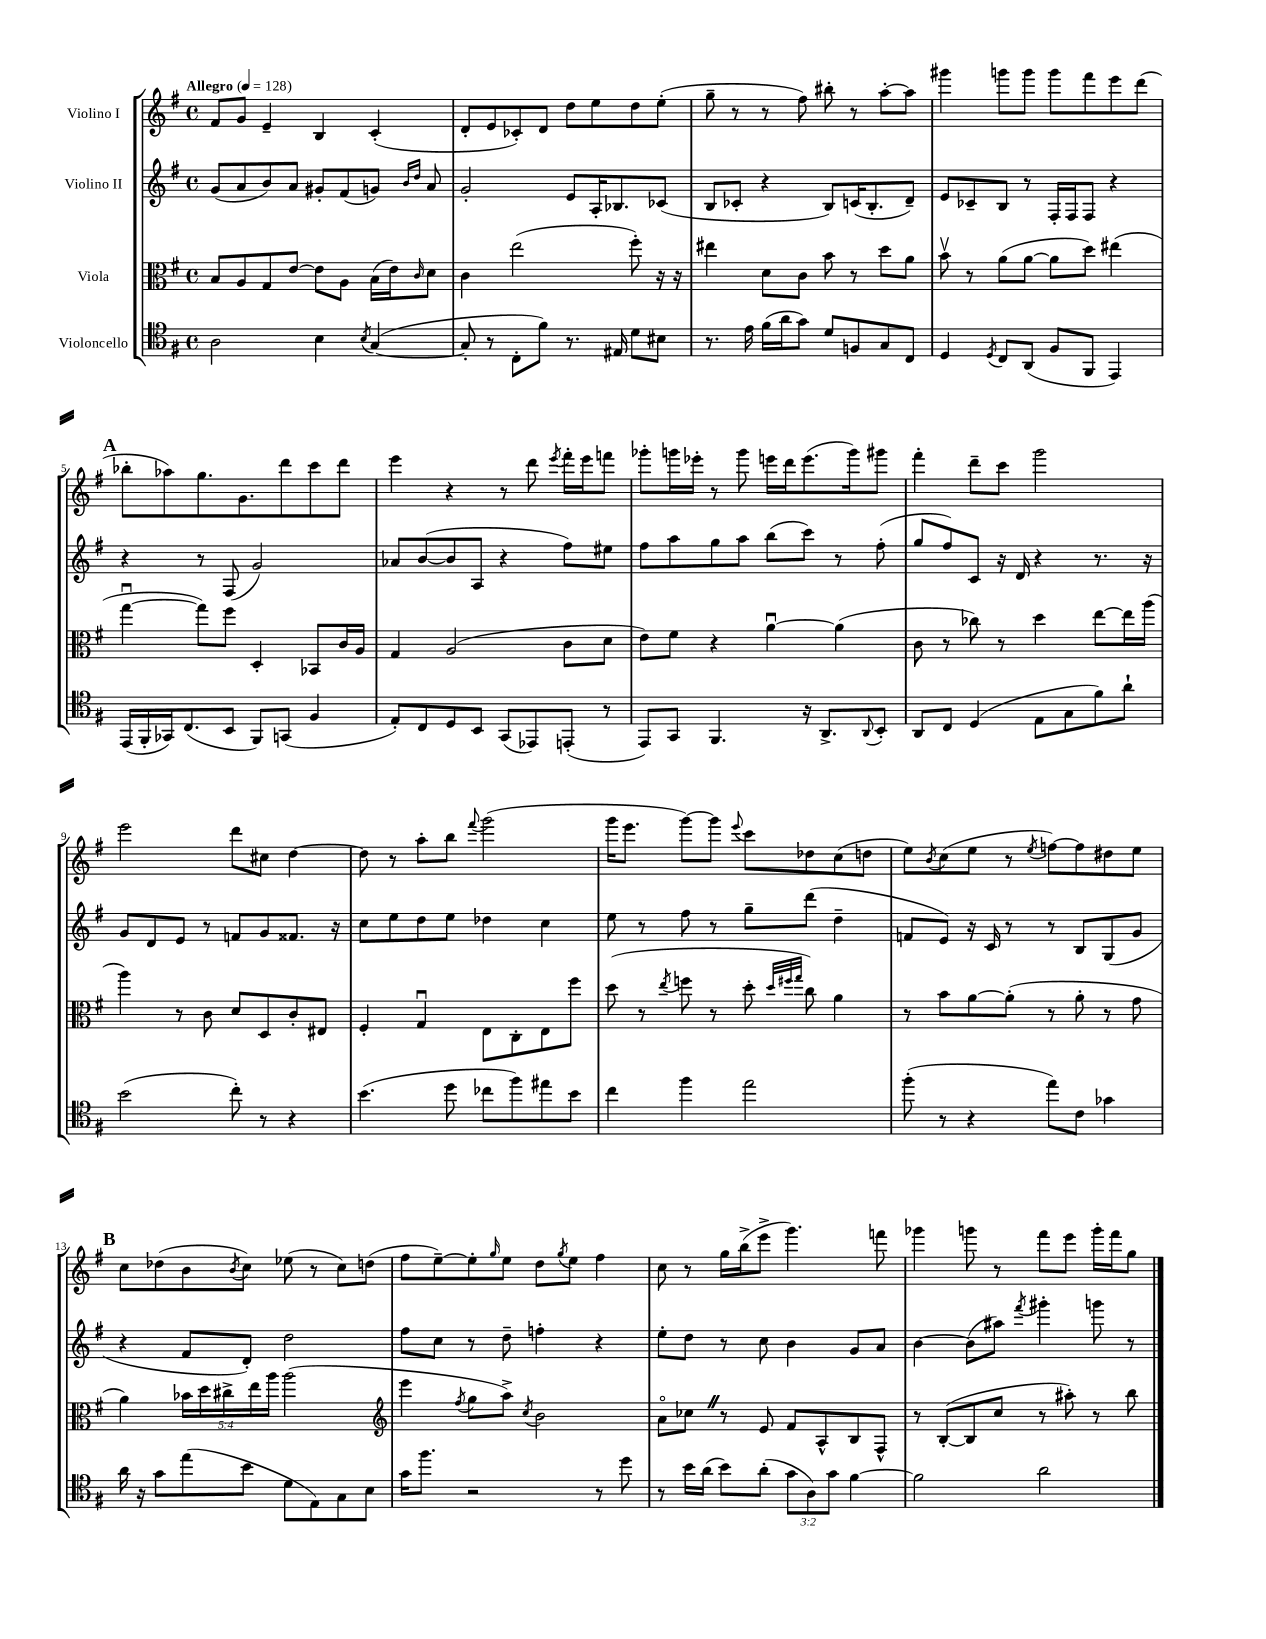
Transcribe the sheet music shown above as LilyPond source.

<<
\new StaffGroup <<
\new Staff = "s0" \with { instrumentName = "Violino I" } {
    \clef treble \key g \major \defaultTimeSignature \time 4/4 \tempo "Allegro" 4 = 128
    fis'8 g'8 e'4-- b4 c'4-.( |
    d'8-. e'8 ces'8-.) d'8 d''8 e''8 d''8 e''8-.( |
    g''8-- r8 r8 fis''8) bis''8-. r8 a''8~-. a''8 |
    gis'''4 g'''8 g'''8 g'''8 fis'''8 e'''8 d'''8( |
    \mark \markup { \bold "A" } bes''8-. aes''8) g''8. g'8. d'''8 c'''8 d'''8 |
    e'''4 r4 r8 d'''8 \acciaccatura { e'''8 } fis'''16-. e'''16 f'''8 |
    ges'''8-. g'''16 ees'''16-. r8 g'''8 e'''16 d'''16 e'''8.( g'''16) gis'''8 |
    fis'''4-. d'''8-- c'''8 g'''2 |
    e'''2 d'''8 cis''8 d''4~ |
    d''8 r8 a''8-. b''8 \appoggiatura { fis'''8 } g'''2( |
    g'''16 e'''8. g'''8~) g'''8 \appoggiatura { e'''8 } c'''8 des''8 c''8( d''8 |
    e''8) \acciaccatura { b'8 } c''8( e''8 r8 \acciaccatura { e''8 } f''8~) f''8 dis''8 e''8 |
    \mark \markup { \bold "B" } c''8 des''8( b'8 \acciaccatura { b'8 } c''8) ees''8( r8 c''8) d''8( |
    fis''8 e''8~--) e''8-. \grace { g''16 } e''8 d''8 \acciaccatura { g''8 } e''8 fis''4 |
    c''8 r8 g''16 b''16->( e'''8-> g'''4.) f'''8 |
    ges'''4 g'''8 r8 fis'''8 e'''8 g'''16-. fis'''16 g''8 \bar "|." |
}
\new Staff = "s1" \with { instrumentName = "Violino II" } {
    \clef treble \key g \major \defaultTimeSignature \time 4/4
    g'8( a'8 b'8) a'8 gis'8-. fis'8( g'8) \grace { b'16 d''16 } a'8 |
    g'2-. e'8 a16-. bes8. ces'8( |
    b8 ces'8-. r4 b8) c'16( b8.-. d'8--) |
    e'8 ces'8-- b8 r8 fis16-. fis16 fis8 r4 |
    \mark \markup { \bold "A" } r4 r8 fis8( g'2) |
    aes'8 b'8~( b'8 a8 r4 fis''8) eis''8 |
    fis''8 a''8 g''8 a''8 b''8( c'''8) r8 fis''8-.( |
    g''8 fis''8) c'8 r16 d'16 r4 r8. r16 |
    g'8 d'8 e'8 r8 f'8 g'8 fisis'8. r16 |
    c''8 e''8 d''8 e''8 des''4 c''4 |
    e''8 r8 fis''8 r8 g''8-- d'''8( d''4-- |
    f'8 e'8) r16 c'16 r8 r8 b8 g8( g'8 |
    \mark \markup { \bold "B" } r4 fis'8 d'8-.) d''2 |
    fis''8 c''8 r8 d''8-- f''4-. r4 |
    e''8-. d''8 r8 c''8 b'4 g'8 a'8 |
    b'4~ b'8( ais''8) \acciaccatura { fis'''8 } gis'''4-. g'''8 r8 \bar "|." |
}
\new Staff = "s2" \with { instrumentName = "Viola" } {
    \clef alto \key g \major \defaultTimeSignature \time 4/4 \override Staff.TupletNumber.text = #tuplet-number::calc-fraction-text
    b8 a8 g8 e'8~ e'8 a8 b16( e'16) \grace { c'16 } d'8 |
    c'4 e''2( fis''8-.) r16 r16 |
    eis''4 d'8 c'8 b'8 r8 d''8 a'8 |
    b'8\upbow r8 a'8( a'8~ a'8 d''8) eis''4( |
    \mark \markup { \bold "A" } g''4~\downbow g''8) fis''8 d4-. bes,8 c'16 a16 |
    g4 a2( c'8 d'8 |
    e'8) fis'8 r4 a'4~\downbow a'4( |
    c'8 r8 ces''8) r8 d''4 e''8~ e''16 a''16( |
    a''4) r8 c'8 d'8 d8 c'8-. eis8 |
    fis4-. g4\downbow e8 c8-. e8 fis''8 |
    d''8( r8 \acciaccatura { e''8 } f''8 r8 d''8-. \grace { d''32 fis''32 g''32 } c''8) a'4 |
    r8 b'8 a'8~ a'8-.( r8 a'8-. r8 g'8 |
    \mark \markup { \bold "B" } a'4) \tuplet 5/4 { bes'16 d''16 cis''16-> e''16 a''16 } a''2( |
    \clef treble e'''4 \acciaccatura { fis''8 } g''8 a''8->) \acciaccatura { c''8 } b'2 |
    a'8\flageolet ces''8 \once \override BreathingSign.text = \markup { \musicglyph "scripts.caesura.straight" } \breathe r8 e'8 fis'8 a8-^ b8 fis8-^ |
    r8 b8~-.( b8 c''8 r8 ais''8-.) r8 b''8 \bar "|." |
}
\new Staff = "s3" \with { instrumentName = "Violoncello" } {
    \clef tenor \key g \major \defaultTimeSignature \time 4/4 \override Staff.TupletNumber.text = #tuplet-number::calc-fraction-text
    a2 b4 \acciaccatura { b8 } g4~( |
    g8-. r8 c8-. fis'8) r8. eis16 d'8 bis8 |
    r8. e'16 fis'16( a'16 g'8) d'8 f8 g8 c8 |
    d4 \acciaccatura { d8 } c8 a,8( fis8 fis,8 e,4) |
    \mark \markup { \bold "A" } e,16( fis,16-. ges,16) c8.( b,8 fis,8) g,8( fis4 |
    e8-.) c8 d8 b,8 g,8( ees,8) e,8-.( r8 |
    e,8) g,8 fis,4. r16 a,8.-> \appoggiatura { a,8 } b,8-. |
    a,8 c8 d4( e8 g8 fis'8) a'8-! |
    b'2( c''8-.) r8 r4 |
    b'4.( d''8 ces''8 fis''8) eis''8 b'8 |
    c''4 fis''4 e''2 |
    fis''8-.( r8 r4 e''8) c'8 ges'4 |
    \mark \markup { \bold "B" } a'16 r16 g'8 e''8( b'8 d'8 e8) g8 b8 |
    g'16 fis''8. r2 r8 d''8 |
    r8 b'16 a'16( b'8) a'8-.( \tuplet 3/2 { g'8 a8) g'8 } fis'4~ |
    fis'2 a'2 \bar "|." |
}
>>
>>
